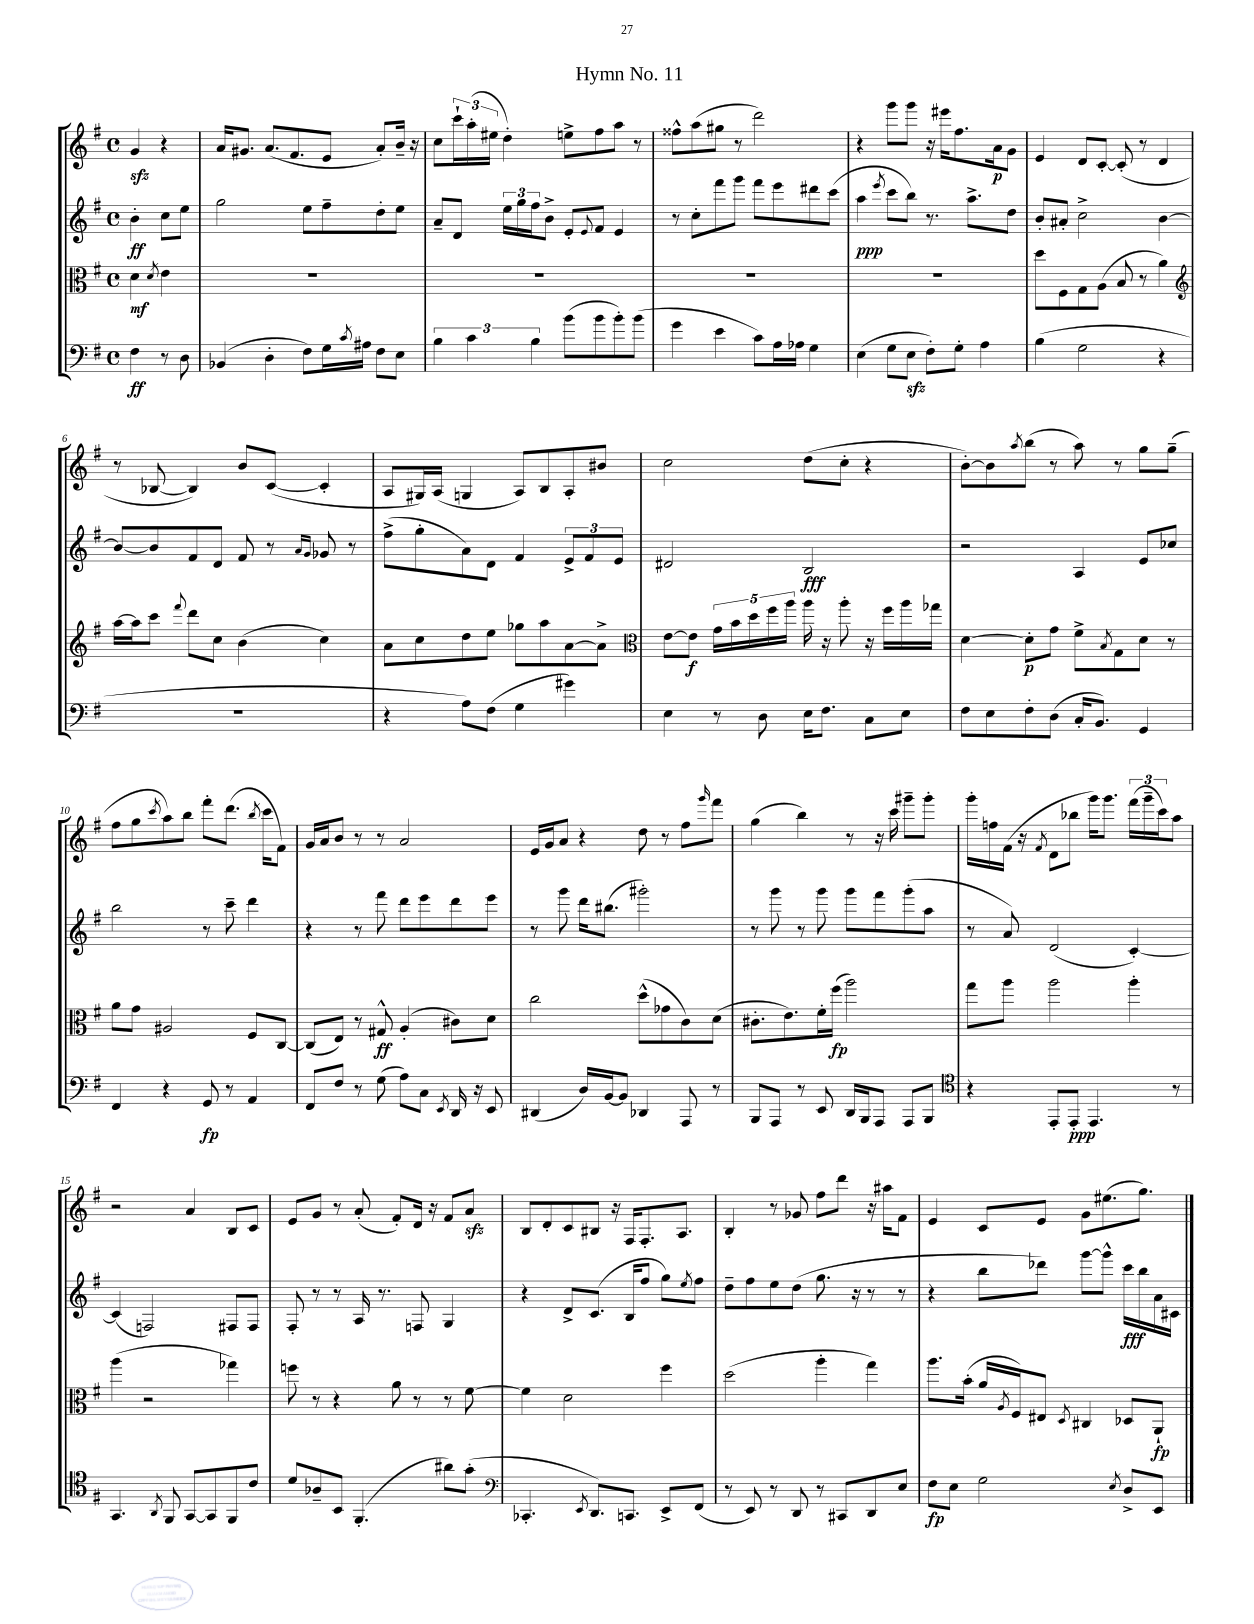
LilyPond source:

\header { title = "Hymn No. 11" }
<<
\new StaffGroup <<
\new Staff = "s0" {
    \clef treble \key g \major \defaultTimeSignature \time 4/4 \partial 2
    g'4\sfz r4 |
    a'16 gis'8. a'8.( fis'8. e'8 a'8-.) b'16-- r16 |
    c''8 \tuplet 3/2 { c'''16-! a''16-.( eis''16 } d''4-.) e''8-> fis''8 a''8 r8 |
    fisis''8-^ a''8( gis''8 r8 d'''2) |
    r4 g'''8 g'''8 r16 eis'''16 fis''8. a'16\p g'8 |
    e'4 d'8 c'8~-. c'8-.( r8 d'4 |
    r8 bes8~ bes4) b'8 c'8~( c'4-. |
    a8 gis16) a16( g4 a8) b8 a8-. bis'8 |
    c''2 d''8( c''8-. r4 |
    b'8~-.) b'8 \acciaccatura { a''8 } b''8( r8 a''8) r8 g''8 g''8--( |
    fis''8 g''8 \acciaccatura { c'''8 } a''8) b''8 fis'''8-. d'''8.( \acciaccatura { b''8 } c'''16 fis'8) |
    g'16 a'16 b'8 r8 r8 a'2 |
    e'16 g'16 a'8 r4 d''8 r8 fis''8 \grace { g'''16 } fis'''8 |
    g''4( b''4) r8 r16 c'''16 gis'''8-- gis'''8-. |
    g'''16-. f''16 fis'16( r16 \acciaccatura { fis'8 } d'8 bes''8 g'''16) g'''8. \tuplet 3/2 { fis'''16( g'''16-- c'''16) } a''8 |
    r2 a'4 b8 c'8 |
    e'8 g'8 r8 a'8-.( fis'8-.) d'16 r16 fis'8 a'8\sfz |
    b8 d'8-. c'8 bis8 r16 fis16 fis8.-. a8. |
    b4-. r8 ges'8 fis''8 d'''8 r16 ais''16 fis'8 |
    e'4 c'8 e'8 g'8 eis''8.( g''8.) \bar "|." |
}
\new Staff = "s1" {
    \clef treble \key g \major \defaultTimeSignature \time 4/4 \partial 2
    b'4-.\ff c''8 e''8 |
    g''2 e''8 fis''8-- d''8-. e''8 |
    a'8-- d'8 \tuplet 3/2 { e''16 g''16 fis''16 } b'8-> e'8-. \appoggiatura { e'8 } fis'8 e'4 |
    r8 c''8-. fis'''8 g'''8 fis'''8 e'''8 dis'''8 c'''8( |
    a''4\ppp \acciaccatura { e'''8 } c'''8 b''8) r8. a''8.-> d''8 |
    b'8-. ais'8-. c''2-> b'4~ |
    b'8~ b'8 fis'8 d'8 fis'8 r8 \grace { a'16 g'16 } ges'8 r8 |
    fis''8->( g''8-. a'8) d'8 fis'4 \tuplet 3/2 { e'8-> fis'8 e'8 } |
    dis'2 b2\fff |
    r2 a4 e'8 ces''8 |
    b''2 r8 c'''8-- d'''4 |
    r4 r8 fis'''8 d'''8 e'''8 d'''8 e'''8 |
    r8 g'''8 d'''16 bis''8.( gis'''2-.) |
    r8 g'''8 r8 g'''8 g'''8 fis'''8 g'''8-.( a''8 |
    r8 a'8) d'2( c'4~-.) |
    c'4( f2) fis8 fis8 |
    fis8-. r8 r8 a16 r8. f8 g4 |
    r4 d'8-> c'8.( b16 fis''8 g''8) \acciaccatura { e''8 } fis''8 |
    d''8-- fis''8 e''8 d''8( g''8. r16 r8 r8 |
    r4 b''8 des'''8) g'''8~ g'''8-^ c'''16\fff b''16 a'16 cis'16 \bar "|." |
}
\new Staff = "s2" {
    \clef alto \key g \major \defaultTimeSignature \time 4/4 \partial 2
    d'4\mf \acciaccatura { d'8 } e'4 |
    R1 |
    R1 |
    R1 |
    R1 |
    d''8 fis8 g8 a8( b8 r8 a'4) |
    \clef treble a''16~ a''16 c'''8 \appoggiatura { fis'''8 } d'''8 c''8 b'4( c''4) |
    a'8 c''8 d''8 e''8 ges''8 a''8 a'8~ a'8-> |
    \clef alto e'8~ e'8\f \tuplet 5/4 { g'16 b'16 d''16 fis''16 a''16 } a''16 r16 a''8-. r16 fis''16 a''16 ges''16 |
    d'4~ d'8-.\p g'8 fis'8-> \acciaccatura { b8 } g8 d'8 r8 |
    a'8 g'8 ais2 fis8 c8~ |
    c8( e8) r8 gis8-^\ff a4-.( cis'8) d'8 |
    c''2 d''8-^( ges'8 c'8) d'8( |
    cis'8.-. e'8.) fis'16-. fis''16\fp( a''2) |
    g''8 a''8 a''2 a''4-. |
    a''4( r2 ges''4) |
    f''8 r8 r4 a'8 r8 r8 fis'8~ |
    fis'4 d'2 fis''4 |
    d''2( a''4-. g''4) |
    a''8. b'16-.( a'16 \acciaccatura { a8 } fis16) eis8 \acciaccatura { d8 } cis4 des8 a,8-!\fp \bar "|." |
}
\new Staff = "s3" {
    \clef bass \key g \major \defaultTimeSignature \time 4/4 \partial 2
    fis4\ff r8 d8 |
    bes,4( d4-. fis8) g16 \acciaccatura { c'8 } ais16 fis8 e8 |
    \tuplet 3/2 { b4 c'4 b4 } b'8( b'8 b'8-.) b'8( |
    g'4 e'4 c'8) a16 aes16 g4 |
    e4( g8 e8\sfz fis8-.) g8-. a4 |
    b4( g2 r4 |
    R1 |
    r4 a8) fis8( g4 gis'4) |
    e4 r8 d8 e16 fis8. c8 e8 |
    fis8 e8 fis8-. d8( c16-. b,8.) g,4 |
    fis,4 r4 g,8\fp r8 a,4 |
    fis,8 fis8 r8 g8( a8) c8 \acciaccatura { e,8 } d,16 r16 e,8 |
    dis,4( d16) b,16~ b,8 des,4 a,,8 r8 |
    b,,8 a,,8 r8 e,8 d,16 b,,16 a,,8 a,,8 b,,8 |
    \clef tenor r4 e,8-. e,8-.\ppp e,4. r8 |
    g,4. \acciaccatura { a,8 } fis,8 g,8~ g,8 fis,8 c'8 |
    d'8 aes8-- b,8 fis,4.-.( ais'8) g'8-.( |
    \clef bass ces,4.-. \acciaccatura { e,8 } d,8.) c,8. e,8-> fis,8( |
    r8 e,8) r8 d,8 r8 cis,8 d,8 e8 |
    fis8\fp e8 g2 \acciaccatura { e8 } d8-> e,8 \bar "|." |
}
>>
>>
